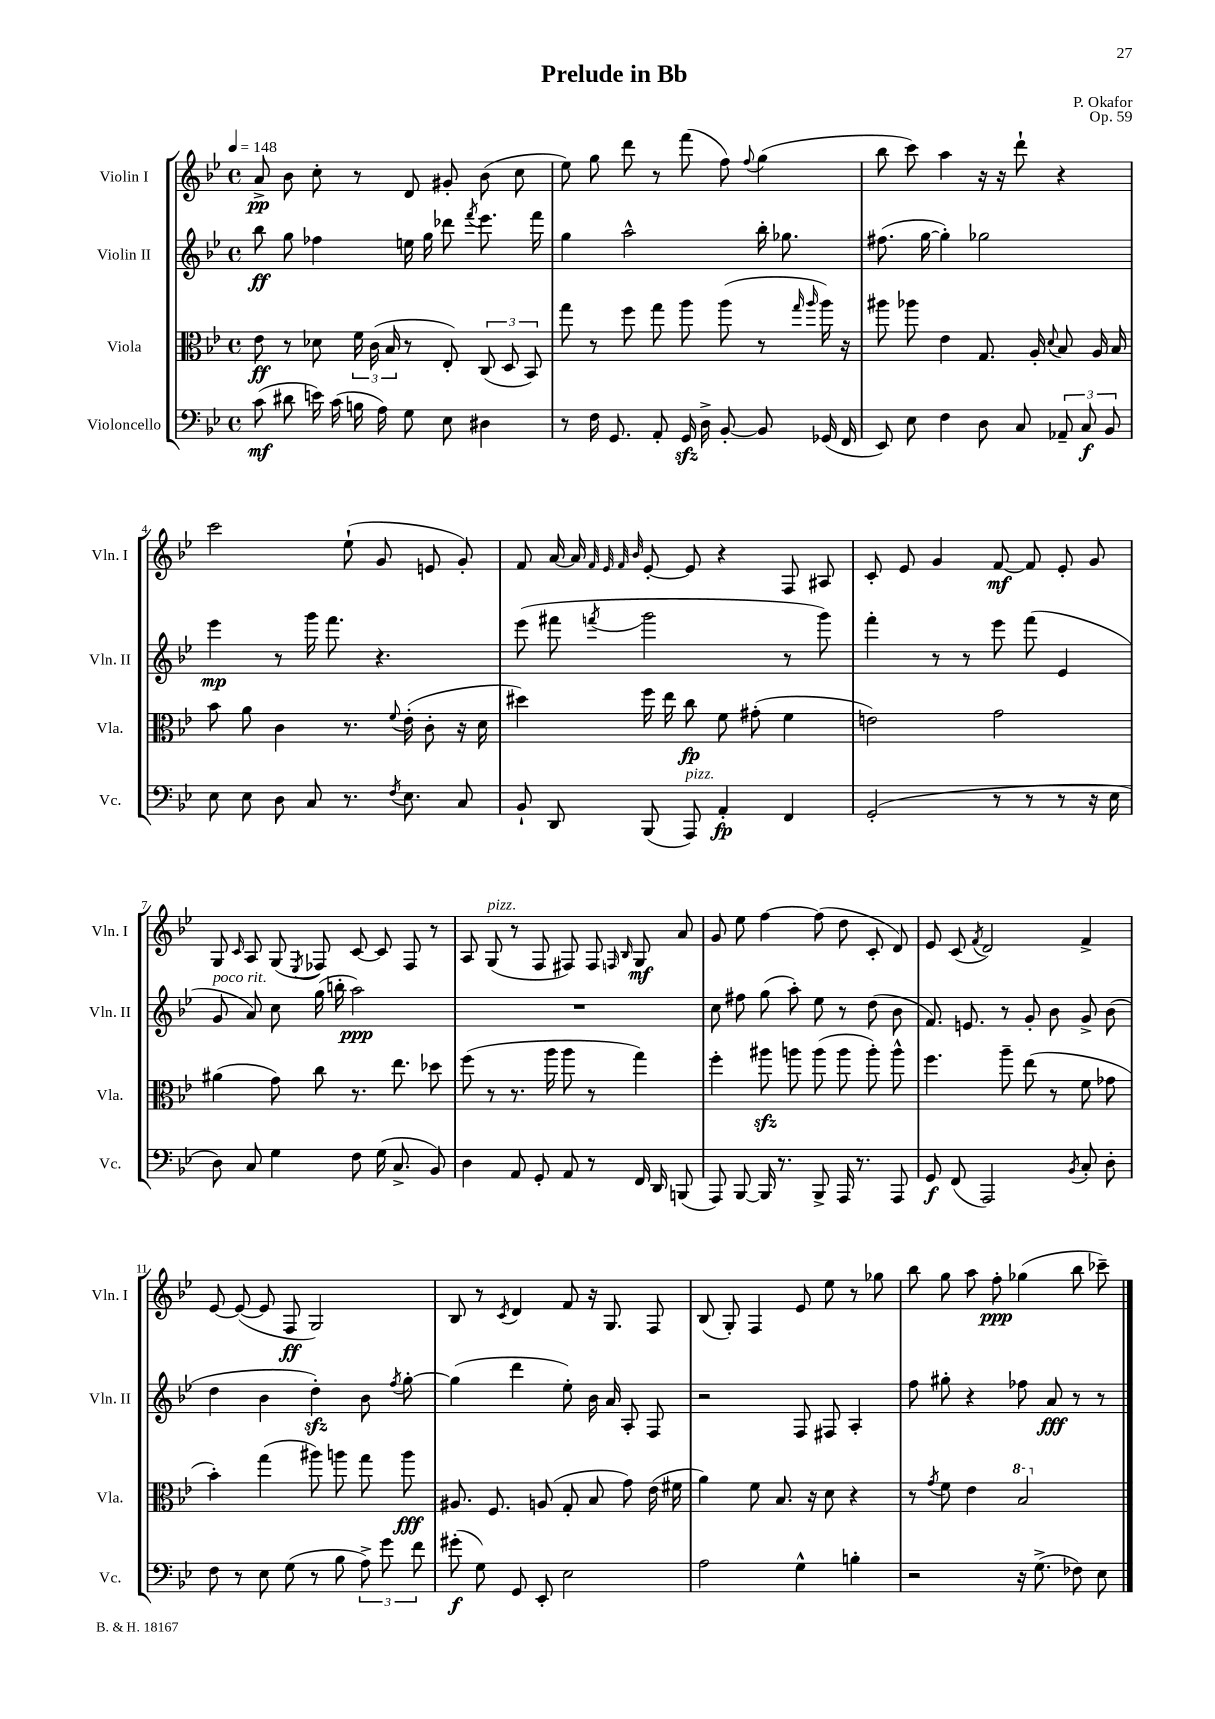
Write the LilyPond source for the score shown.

\header { title = "Prelude in Bb" composer = "P. Okafor" opus = "Op. 59" }
<<
\new StaffGroup <<
\new Staff = "s0" \with { instrumentName = "Violin I" shortInstrumentName = "Vln. I" } {
    \clef treble \key bes \major \defaultTimeSignature \time 4/4 \tempo 4 = 148
    \autoBeamOff a'8->\pp bes'8 c''8-. r8 d'8 gis'8-. bes'8( c''8 |
    ees''8) g''8 d'''8 r8 f'''8( f''8) \appoggiatura { f''8 } g''4( |
    bes''8 c'''8) a''4 r16 r16 d'''8-! r4 |
    c'''2 ees''8-!( g'8 e'8 g'8-.) |
    f'8 a'16~ a'16 \grace { f'32 ees'32 f'32 bes'32 } ees'8~-. ees'8 r4 f8 ais8 |
    c'8-. ees'8 g'4 f'8~\mf f'8 ees'8-. g'8 |
    g8 \grace { c'16 } a8 g8( \acciaccatura { ees8 } fes8) c'8~ c'8 fes8 r8 |
    a8 g8^\markup { \italic "pizz." }( r8 f8 fis8) fis8 \grace { f16 bes16 } g8\mf a'8 |
    g'8 ees''8 f''4~ f''8( d''8 c'8-. d'8) |
    ees'8 c'8( \acciaccatura { f'8 } d'2) f'4-> |
    ees'8~ ees'8~( ees'8 f8\ff g2) |
    bes8 r8 \acciaccatura { c'8 } d'4 f'8 r16 g8. f8 |
    bes8( g8-.) f4 ees'8 ees''8 r8 ges''8 |
    bes''8 g''8 a''8 f''8-.\ppp ges''4( bes''8 ces'''8--) \bar "|." |
}
\new Staff = "s1" \with { instrumentName = "Violin II" shortInstrumentName = "Vln. II" } {
    \clef treble \key bes \major \defaultTimeSignature \time 4/4
    \autoBeamOff bes''8\ff g''8 fes''4 e''16 g''16 des'''8 \acciaccatura { f'''8 } ees'''8. f'''16 |
    g''4 a''2-^ bes''16-. ges''8. |
    fis''8.( g''16~ g''4-.) ges''2 |
    ees'''4\mp r8 g'''16 f'''8. r4. |
    ees'''8( fis'''8 \acciaccatura { f'''8 } g'''2 r8 g'''8) |
    f'''4-. r8 r8 ees'''8 f'''8( ees'4 |
    g'8^\markup { \italic "poco rit." } a'8) c''8 g''16( b''16-. a''2\ppp) |
    R1 |
    c''8 fis''8 g''8( a''8-.) ees''8 r8 d''8( bes'8 |
    f'8.) e'8. r8 g'8-. bes'8 g'8-> bes'8( |
    d''4 bes'4 d''4-.\sfz) bes'8 \acciaccatura { f''8 } g''8~-. |
    g''4( d'''4 ees''8-.) bes'16 a'16 a8-. f8 |
    r2 f8 fis8 a4-. |
    f''8 gis''8-. r4 fes''8 a'8\fff r8 r8 \bar "|." |
}
\new Staff = "s2" \with { instrumentName = "Viola" shortInstrumentName = "Vla." } {
    \clef alto \key bes \major \defaultTimeSignature \time 4/4
    \autoBeamOff ees'8\ff r8 des'8 \tuplet 3/2 { f'16 c'16( bes16 } r8 ees8-.) \tuplet 3/2 { c8( d8 bes,8) } |
    g''8 r8 f''8 g''8 a''8 a''8( r8 \grace { g''16 a''16 } a''16) r16 |
    ais''8 aes''8 ees'4 g8. a16-. \appoggiatura { d'8 } bes8 a16 bes16 |
    bes'8 a'8 c'4 r8. \appoggiatura { f'8 } ees'16-.( c'8-. r16 d'16 |
    dis''4) f''16 ees''16 c''8\fp f'8 gis'8-.( f'4 |
    e'2) g'2 |
    ais'4( g'8) c''8 r8. ees''8. des''8 |
    f''8( r8 r8. a''16 a''8 r8 g''4) |
    f''4-. ais''8\sfz a''8 a''8( a''8 a''8-.) a''8-^ |
    f''4. a''8-- ees''8( r8 f'8 ges'8 |
    bes'4-.) g''4( ais''8) a''8 g''8 a''8\fff |
    ais8. f8. a8( g8-. bes8 g'8) ees'16( fis'16 |
    a'4) f'8 bes8. r16 d'8 r4 |
    r8 \acciaccatura { g'8 } f'8 ees'4 \ottava #1 bes'2 \ottava #0 \bar "|." |
}
\new Staff = "s3" \with { instrumentName = "Violoncello" shortInstrumentName = "Vc." } {
    \clef bass \key bes \major \defaultTimeSignature \time 4/4
    \autoBeamOff c'8\mf( dis'8 e'16) c'16( b16 a16) g8 ees8 dis4 |
    r8 f16 g,8. a,8-. g,16\sfz d16-> bes,8~-. bes,8 ges,16( f,16 |
    ees,8) ees8 f4 d8 c8 \tuplet 3/2 { aes,8-- c8\f bes,8 } |
    ees8 ees8 d8 c8 r8. \acciaccatura { f8 } ees8. c8 |
    bes,8-! d,8 bes,,8( a,,8^\markup { \italic "pizz." }) a,4-.\fp f,4 |
    g,2-.( r8 r8 r8 r16 ees16 |
    d8) c8 g4 f8 g16( c8.-> bes,8) |
    d4 a,8 g,8-. a,8 r8 f,16 d,16 b,,8( |
    a,,8) bes,,8~ bes,,16 r8. bes,,8-> a,,16 r8. a,,8 |
    g,8\f f,8( a,,2) \acciaccatura { bes,8 } c8-. d8-. |
    f8 r8 ees8 g8( r8 bes8 \tuplet 3/2 { a8->) g'8 f'8 } |
    gis'8-.\f( g8) g,8 ees,8-. ees2 |
    a2 g4-^ b4-. |
    r2 r16 g8.->( fes8) ees8 \bar "|." |
}
>>
>>
